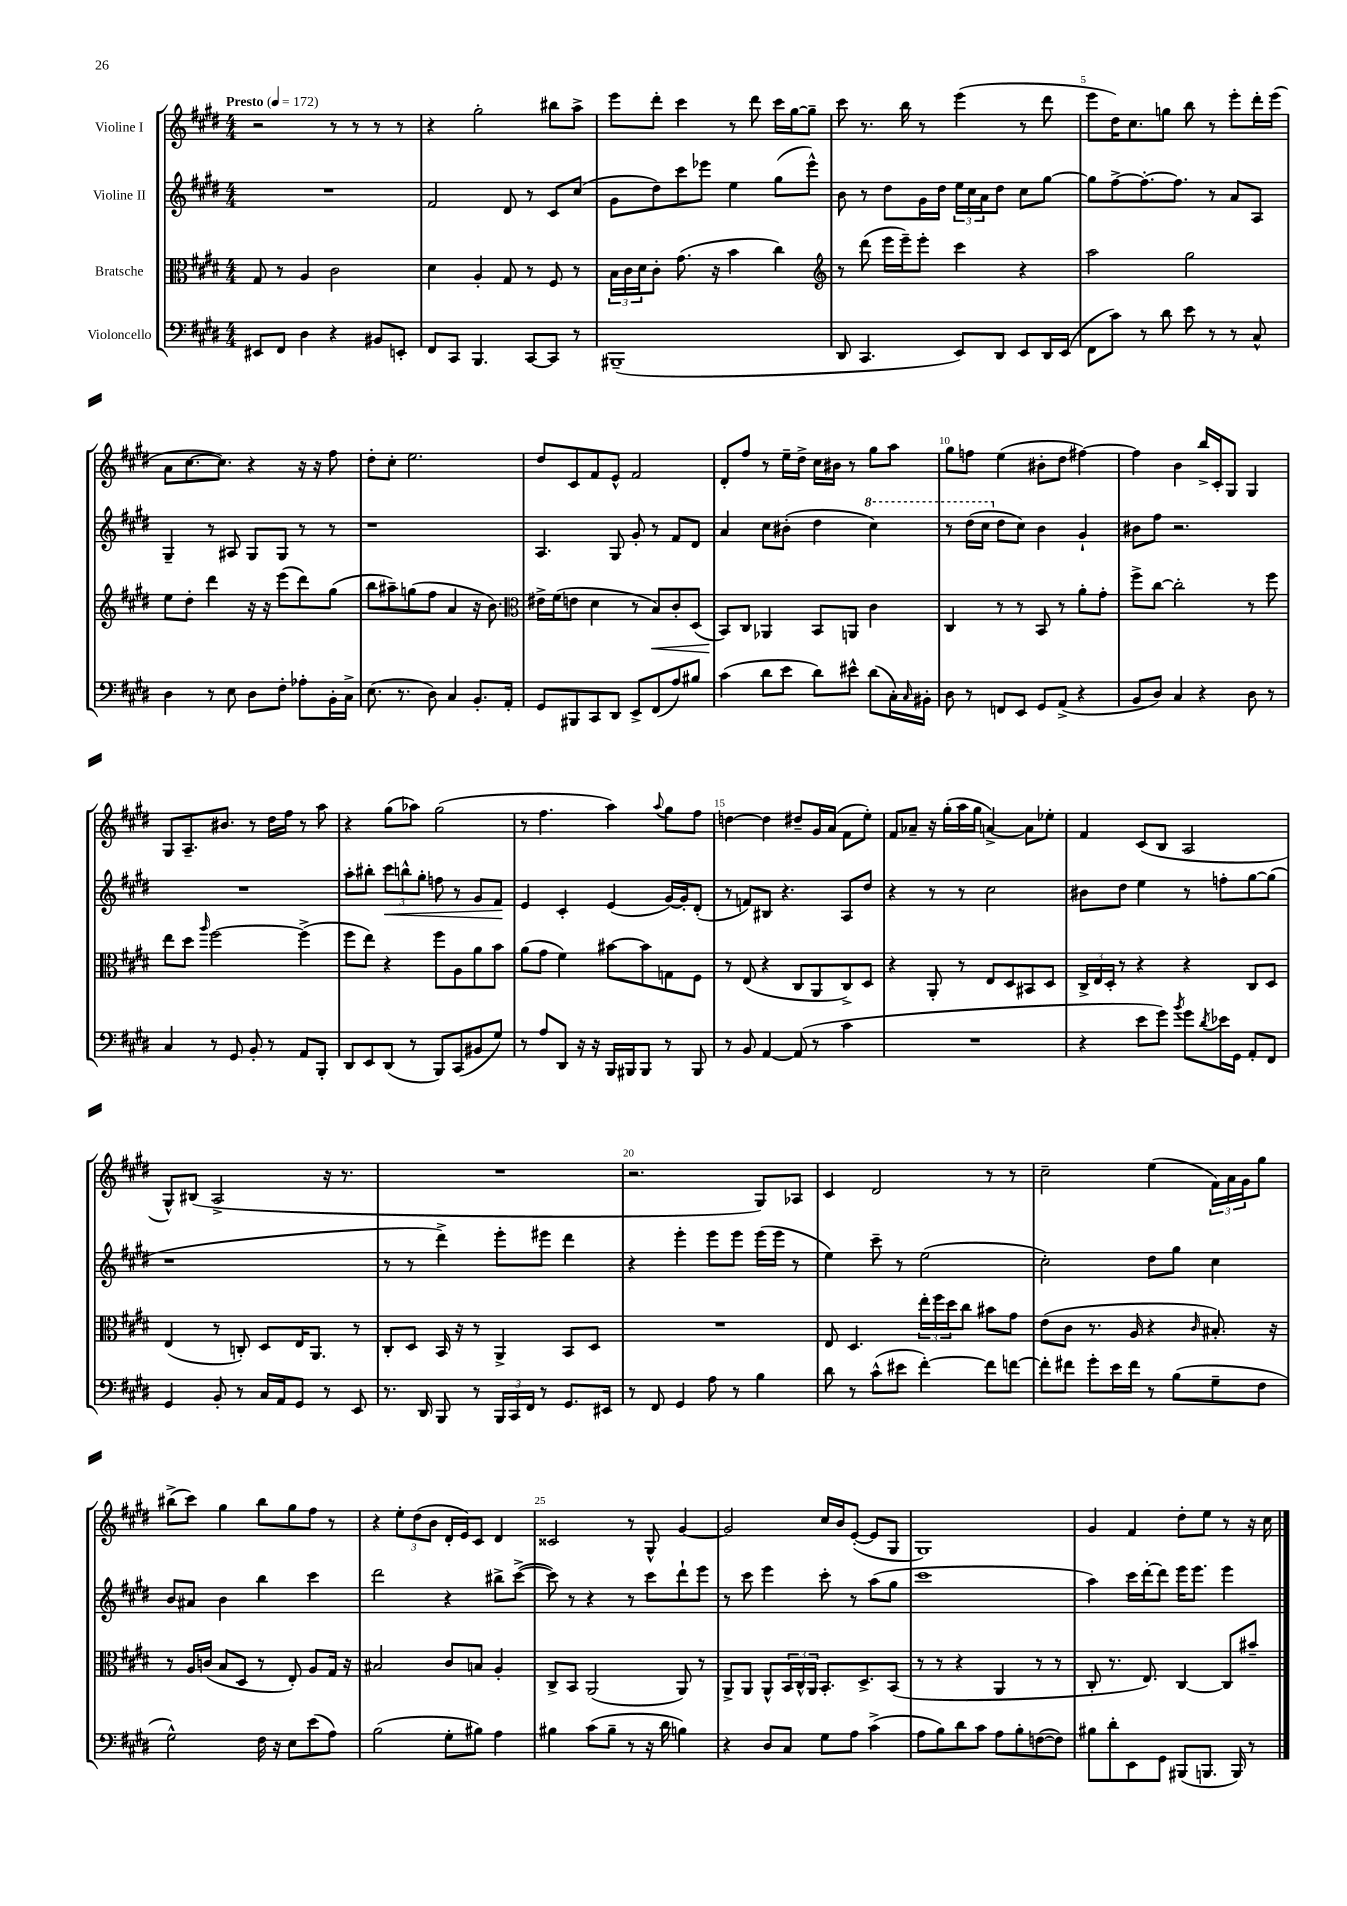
<<
\new StaffGroup <<
\new Staff = "s0" \with { instrumentName = "Violine I" } {
    \clef treble \key e \major \numericTimeSignature \time 4/4 \tempo "Presto" 4 = 172
    r2 r8 r8 r8 r8 |
    r4 gis''2-. bis''8 a''8-> |
    e'''8 dis'''8-. cis'''4 r8 dis'''8 cis'''16 gis''16~ gis''8-- |
    cis'''8 r8. b''16 r8 e'''4( r8 dis'''8 |
    e'''8 dis''16) cis''8. g''8 b''8 r8 e'''8-. dis'''16-. e'''16( |
    a'8 cis''8.~ cis''8.) r4 r16 r16 fis''8 |
    dis''8-. cis''8-. e''2. |
    dis''8 cis'8 fis'8 e'8-^ fis'2 |
    dis'8-. fis''8 r8 e''16-- dis''16-> cis''16 bis'16 r8 gis''8 a''8 |
    gis''8 f''8 e''4( bis'8-. dis''8 fis''4~) |
    fis''4 b'4 b''16-> cis'16-. gis8 gis4 |
    gis8 a8.-- bis'8. r8 dis''16 fis''16 r8 a''8 |
    r4 gis''8( aes''8) gis''2( |
    r8 fis''4. a''4) \appoggiatura { a''8 } gis''8 fis''8 |
    d''4~ d''4 dis''8-- gis'16 a'16( fis'8 e''8-.) |
    fis'8 aes'8-- r16 gis''16-.( a''16 gis''16 a'4~->) a'8 ees''8-. |
    fis'4 cis'8( b8 a2 |
    gis8-^) bis8( a2-> r16 r8. |
    R1 |
    r2. gis8) aes8 |
    cis'4 dis'2 r8 r8 |
    cis''2-- e''4( \tuplet 3/2 { fis'16) a'16 gis'16 } gis''8 |
    bis''8->( cis'''8) gis''4 bis''8 gis''8 fis''8 r8 |
    r4 \tuplet 3/2 { e''8-. dis''8( b'8 } dis'16-. e'16) cis'8 dis'4 |
    cisis'2 r8 gis8-^ gis'4~ |
    gis'2 cis''16 b'16 e'8~-.( e'8 gis8 |
    gis1) |
    gis'4 fis'4 dis''8-. e''8 r8 r16 cis''16 \bar "|." |
}
\new Staff = "s1" \with { instrumentName = "Violine II" } {
    \clef treble \key e \major \numericTimeSignature \time 4/4
    R1 |
    fis'2 dis'8 r8 cis'8 cis''8( |
    gis'8 dis''8) cis'''8 ees'''8 e''4 gis''8( ees'''8-^) |
    b'8 r8 dis''8 gis'16 dis''16 \tuplet 3/2 { e''16 cis''16 a'16 } dis''8 cis''8 gis''8~ |
    gis''8 fis''8~-> fis''8.~-. fis''8. r8 a'8 a8 |
    gis4-- r8 ais8 gis8 gis8 r8 r8 |
    r1 |
    a4. gis8 gis'8-. r8 fis'8 dis'8 |
    a'4 cis''8 bis'8-.( dis''4 \ottava #1 cis'''4) |
    r8 dis'''16( cis'''16 \ottava #0 dis''8 cis''8) b'4 gis'4-! |
    bis'8 fis''8 r2. |
    R1 |
    a''8-. bis''8-. \tuplet 3/2 { cis'''8\< b''8-^ gis''8-. } f''8 r8 gis'8 fis'8\! |
    e'4 cis'4-. e'4( gis'16~) gis'16-. dis'8-.( |
    r8 f'8) bis8 r4. a8 dis''8 |
    r4 r8 r8 cis''2 |
    bis'8 dis''8 e''4 r8 f''8-. gis''8~ gis''8( |
    r1 |
    r8 r8 dis'''4->) e'''8-. eis'''8 dis'''4 |
    r4 e'''4-. e'''8 e'''8 e'''16( e'''16 r8 |
    e''4) cis'''8-- r8 e''2( |
    cis''2-.) dis''8 gis''8 cis''4 |
    b'8 ais'8 b'4 b''4 cis'''4 |
    dis'''2 r4 bis''8-> cis'''8~->( |
    cis'''8) r8 r4 r8 cis'''8 dis'''8-! e'''8 |
    r8 cis'''8 e'''4 cis'''8-. r8 a''8( gis''8 |
    cis'''1 |
    a''4) cis'''16 dis'''16~-. dis'''8 e'''16 e'''8. e'''4 \bar "|." |
}
\new Staff = "s2" \with { instrumentName = "Bratsche" } {
    \clef alto \key e \major \numericTimeSignature \time 4/4
    gis8 r8 a4 cis'2 |
    dis'4 a4-. gis8 r8 fis8 r8 |
    \tuplet 3/2 { b16 cis'16 dis'16 } cis'8-. gis'8.( r16 b'4 cis''4) |
    \clef treble r8 dis'''8( e'''16 e'''16--) e'''8-. cis'''4 r4 |
    a''2 gis''2 |
    e''8 dis''8-. dis'''4 r16 r16 e'''8( dis'''8) gis''8( |
    b''8 ais''8--) g''8( fis''8 a'4 r16 b'8.) |
    \clef alto eis'16-> fis'16( e'8 dis'4 r8 b8\<) cis'8-. dis8( |
    b,8\!) cis8 aes,4 b,8 a,8 cis'4 |
    cis4 r8 r8 b,8 r8 a'8-. gis'8-. |
    fis''8-> cis''8~ cis''2-. r8 fis''8 |
    e''8 dis''8 \grace { a''16 } fis''2~ fis''4->( |
    fis''8 e''8) r4 fis''8 a8 a'8 b'8 |
    a'8( gis'8 fis'4) bis'8~ bis'8 g8 fis8 |
    r8 e8( r4 cis8 a,8 cis8->) dis8 |
    r4 a,8-. r8 e8 dis8 bis,8 dis8 |
    \tuplet 3/2 { cis16-> e16 dis16-. } r8 r4 r4 cis8 dis8 |
    e4( r8 c8-.) dis8 e16 a,8. r8 |
    cis8-. dis8 b,16 r16 r8 a,4-> b,8 dis8 |
    R1 |
    e8 dis4. \tuplet 3/2 { e''16-. fis''16 dis''16 } cis''8 bis'8 gis'8 |
    e'8( cis'8 r8. a16 r4 \grace { cis'16 } bis8.-.) r16 |
    r8 a16 c'16( b8 dis8 r8 e8-.) a8 gis16 r16 |
    bis2 cis'8 b8 a4-. |
    cis8-> b,8 a,2( a,8) r8 |
    a,8-> a,8 a,8-^ \tuplet 3/2 { b,16 cis16-^ a,16 } b,8.-. dis8.-> b,8( |
    r8 r8 r4 a,4 r8 r8 |
    cis8-. r8. e8.) cis4~ cis8 bis'8-- \bar "|." |
}
\new Staff = "s3" \with { instrumentName = "Violoncello" } {
    \clef bass \key e \major \numericTimeSignature \time 4/4
    eis,8 fis,8 dis4 r4 bis,8 e,8-. |
    fis,8 cis,8 b,,4. cis,8~ cis,8 r8 |
    bis,,1--( |
    dis,8 cis,4. e,8) dis,8 e,8 dis,16 e,16( |
    fis,8 cis'8) r8 dis'8 e'8 r8 r8 cis8-^ |
    dis4 r8 e8 dis8 fis8-. aes8-. b,16-. cis16-> |
    e8.( r8. dis8) cis4 b,8.-. a,16-. |
    gis,8 bis,,8 cis,8 dis,8 e,8-> fis,8( a8) bis8 |
    cis'4( dis'8 e'8 dis'8) eis'8-^ dis'8( cis16-.) \grace { cis16 } bis,16-. |
    dis8 r8 f,8 e,8 gis,8 a,8->( r4 |
    b,8 dis8) cis4 r4 dis8 r8 |
    cis4 r8 gis,8 b,8-. r8 a,8 b,,8-. |
    dis,8 e,8 dis,8( r8 b,,8) cis,8( bis,8 gis8) |
    r8 a8 dis,8 r16 r16 b,,16 bis,,16 bis,,8 r8 bis,,8 |
    r8 b,8 a,4~ a,8( r8 cis'4 |
    R1 |
    r4 e'8 gis'8) \acciaccatura { b'8 } gis'8 \acciaccatura { dis'8 } ees'16 gis,16 a,8-. fis,8 |
    gis,4 b,8-. r8 cis16 a,16 gis,8 r8 e,8 |
    r8. dis,16 b,,8 r8 \tuplet 3/2 { b,,16 cis,16 fis,16 } r8 gis,8. eis,16 |
    r8 fis,8 gis,4 a8 r8 b4 |
    dis'8 r8 cis'8-^( eis'8 fis'4~-.) fis'8 f'8~ |
    f'8-. fis'8 gis'8-. e'16 fis'16 r8 b8( gis8-- fis8 |
    gis2-^) fis16 r16 e8 e'8( a8) |
    b2( gis8-. bis8) a4 |
    bis4 cis'8( bis8-- r8 r16 dis'16 b4) |
    r4 dis8 cis8 gis8 a8 cis'4->( |
    a8 b8) dis'8 cis'8 a8 b8-. f8~( f8) |
    bis8 dis'8-. e,8 gis,8 bis,,8( b,,8. b,,16) r8 \bar "|." |
}
>>
>>
\layout { \context { \Score \override BarNumber.break-visibility = ##(#f #t #t) barNumberVisibility = #(every-nth-bar-number-visible 5) } }
